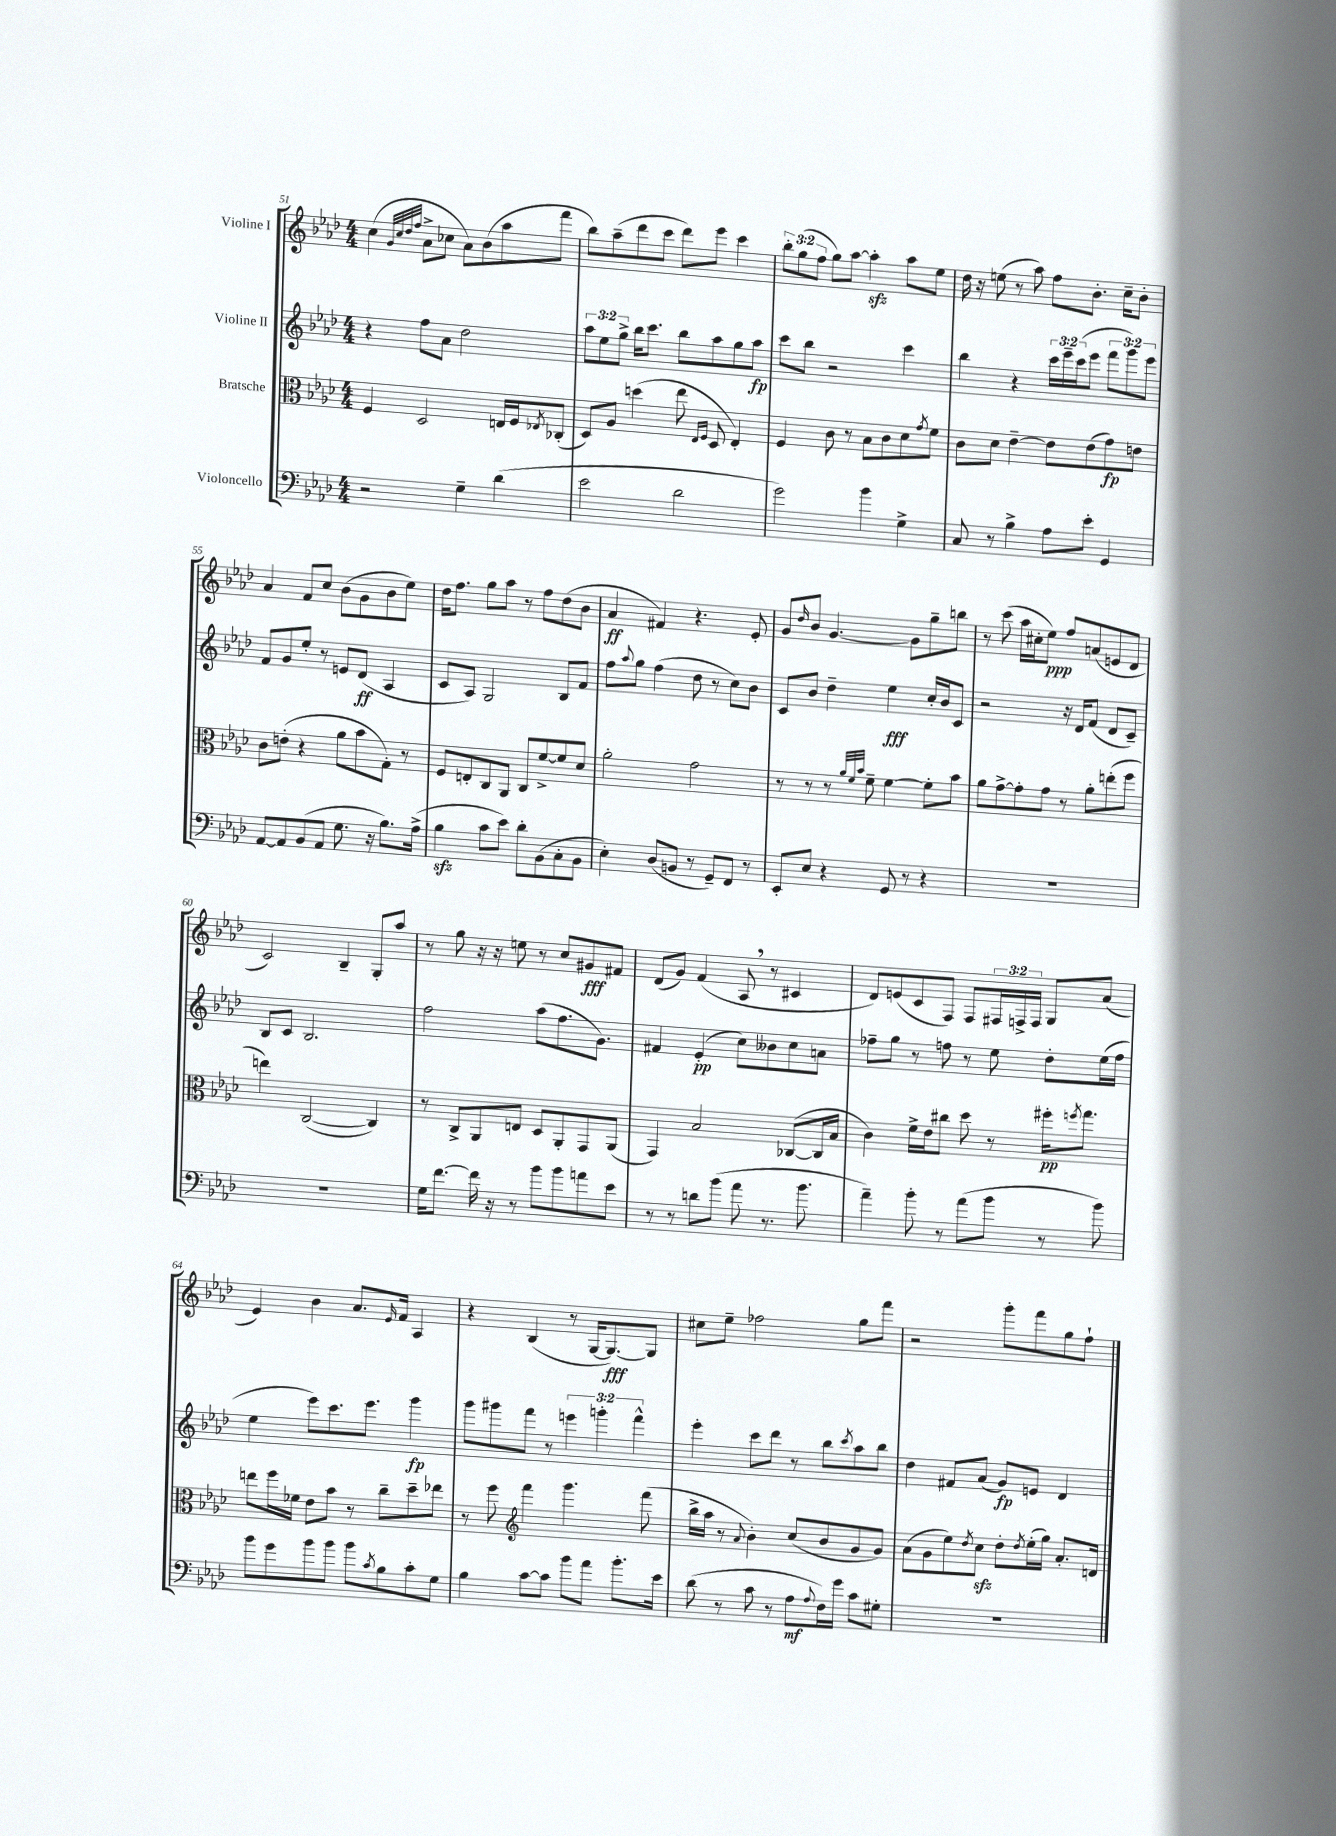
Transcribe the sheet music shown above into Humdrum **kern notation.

**kern	**kern	**kern	**kern
*staff4	*staff3	*staff2	*staff1
*clefF4	*clefC3	*clefG2	*clefG2
*k[b-e-a-d-]	*k[b-e-a-d-]	*k[b-e-a-d-]	*k[b-e-a-d-]
*M4/4	*M4/4	*M4/4	*M4/4
2r	4F	4r	(4cc
.	.	.	32qqg
.	.	.	32qqcc
.	.	.	32qqdd-
.	.	.	32qqff
.	2D-	8ff	8a-^
.	.	8a-	8cc-
4G~	.	2dd-	8a-)
.	.	.	(8b-
(4d-	16E	.	8aa-
.	16F	.	.
.	8qE-	.	.
.	(8C-'	.	8fff
=	=	=	=
2e-	8D-)	12aa-	8bb-)
.	.	12ee-	.
.	8A-	.	(8aa-~
.	.	12gg^	.
.	(4dd	16bb-	8ddd-
.	.	8.ccc	.
.	.	.	8ccc
2d-	8ee-	8bb-	8ddd-)
.	16qqE-	.	.
.	16qqF	.	.
.	8D-	8aa-	8eee-
.	4E-')	8gg	4ccc
.	.	8aa-	.
=	=	=	=
2g)	4F	8ccc	12bb-'
.	.	.	(12gg
.	.	8bb-	.
.	.	.	12ff
.	8c	2r	8gg)
.	8r	.	[8aa-
4b-	8B-	.	4aa-']
.	8c	.	.
4G^	8d-	4ccc	8aa-
.	8qg	.	.
.	8f	.	8ee-
=	=	=	=
8C	8c	4bb-	16dd-
.	.	.	16r
8r	8d-	.	(8ee
4B-^	[4e-~	4r	8r
.	.	.	8aa-)
8A-	8e-]	24ccc	8ff
.	.	24eee-~	.
.	.	(24ccc	.
8e-'	(8e-	8eee-	8.b-'
4GG	8g)	12fff	.
.	.	.	16cc~
.	.	12ggg)	.
.	8e	.	8b-'
.	.	12eee-	.
=	=	=	=
[8AA-	8c	8f	4a-
8AA-]	(8e'	8g	.
(8BB-	4r	8ee-'	8f
8AA-	.	8r	8cc
8.G	8a-	8e	(8b-
.	8b-	(8d-	8g
16r	.	.	.
8.B-)	8G')	4A-	8b-
.	8r	.	8ee-)
(16A-^	.	.	.
=	=	=	=
4B-	8F	8c	16dd-
.	.	.	8.ff
.	8E'	8A-)	.
8c	8C	2G	8gg
8e-)	8AA-	.	8aa-
8d-'	8C	.	8r
(8BB-	[8f^	.	8ff
8C'	8f]	8B-	(8dd-
8BB-	8d-	8f	8b-
=	=	=	=
4E-')	2a-'	8ff	4a-
.	.	8qqaa-	.
.	.	8gg	.
(8D-	.	(4ff	4f#)
8BB	.	.	.
8r	2g	8dd-	4.r
8GG~)	.	8r	.
8FF	.	8cc)	.
8r	.	8b-	8e-'
=	=	=	=
8EE-'	8r	8c	8g
.	.	.	16qqdd-
8E-	8r	8b-	8b-
4r	8r	4dd-~	[4.g
.	32qqa-	.	.
.	32qqf	.	.
.	32qqb-	.	.
.	8f~	.	.
8GG	[4f	4ee-	.
8r	.	.	8g]
4r	8f']	16cc'	8gg~
.	.	16b-	.
.	8b-	8c	8bb
=	=	=	=
1r	8a-	2r	8r
.	[8g^	.	(8ccc
.	8g']	.	16aa-
.	.	.	16cc#'
.	8g	.	8ee-)
.	8r	16r	8ff
.	.	16d-	.
.	8a-'	(8f	(8a
.	(8ee'	8d-	8e
.	8ff	8c~)	8d-
=	=	=	=
1r	4ee)	8B-	2c)
.	.	8c	.
.	([2C	2.B-	.
.	.	.	4B-~
.	4C])	.	8G'
.	.	.	8aa-
=	=	=	=
16G	8r	2ff	8r
[8.f	.	.	.
.	8C^	.	8gg
16f]	8AA-	.	16r
16r	.	.	16r
8r	8E	.	8ee
8b-	8D-	(8aa-	8r
8b-	8AA-'	8.ff	8cc
8a	8GG	.	8g#
.	.	8.g)	.
8e-	(8AA-	.	8f#
=	=	=	=
8r	4GG)	4f#	(8d-
8r	.	.	8g)
8d	2B-	(4e-'	(4f
(8b-	.	.	.
8a-	.	8cc)	8A-
8.r	.	8b--	8r
.	([8C-	8cc	4c#
8.b-	.	.	.
.	16C-]	8a	.
.	16B-	.	.
=	=	=	=
4a-~)	4c)	8ff-~	8d-)
.	.	8gg	(8e
8b-'	16f^	8r	8c
.	16e-	.	.
8r	8cc#	8ff	8F)
(8a-	8dd-	8r	8F
8b-	8r	8ee-	24F#
.	.	.	24F^
.	.	.	24F
8r	16ff#'	8dd-'	8G
.	8qff	.	.
.	8.gg	.	.
8b-)	.	(16ee-	(8a-
.	.	16ff	.
=	=	=	=
8b-	8ee	4ee-	4e-)
8g	16ff	.	.
.	16f-	.	.
8b-	8e-	8eee-)	4b-
8b-	8b-	8.ccc	.
8b-	8r	.	8.a-
.	.	8.eee-	.
8qc	.	.	.
8B-	8cc~	.	.
.	.	.	16qqe-
.	.	.	16f
8c'	8dd-~	4ggg	4A-
8G	8ee-	.	.
=	=	=	=
4B-	8r	8ggg	4r
.	8ff	8ggg#	.
*	*clefG2	*	*
[8c	4fff	8fff	(4B-
8c]	.	8r	.
8b-	4.ggg	6eee	8r
8a-	.	.	[16G
.	.	6ggg'	.
.	.	.	8.G_)
8.b-'	.	.	.
.	.	6fff^^	.
.	(8fff	.	8G]
16e-	.	.	.
=	=	=	=
(8d-	16bb-^	4eee-'	8cc#
.	16aa-	.	.
8r	8r	.	8ee-~
.	8qqa-	.	.
8c	4b-')	8ccc	2ff-
8r	.	8ddd-	.
8A-	(8cc	8r	.
8qqA-	.	.	.
16F)	8b-	8bb-	.
16g	.	.	.
.	.	8qccc	.
8c	8g	8aa-	8gg
8G#'	8g)	8bb-	8fff
=	=	=	=
1r	(8a-	4dd-	2r
.	8g	.	.
.	8ee-)	8f#	.
.	8qdd-	.	.
.	8cc	(8a-	.
.	8dd-'	8g)	8ggg'
.	8qdd-	.	.
.	(16ee-'	8e	8fff
.	16gg)	.	.
.	8.a-'	4d-	8gg
.	.	.	8ff`
.	16d	.	.
==	==	==	==
*-	*-	*-	*-
